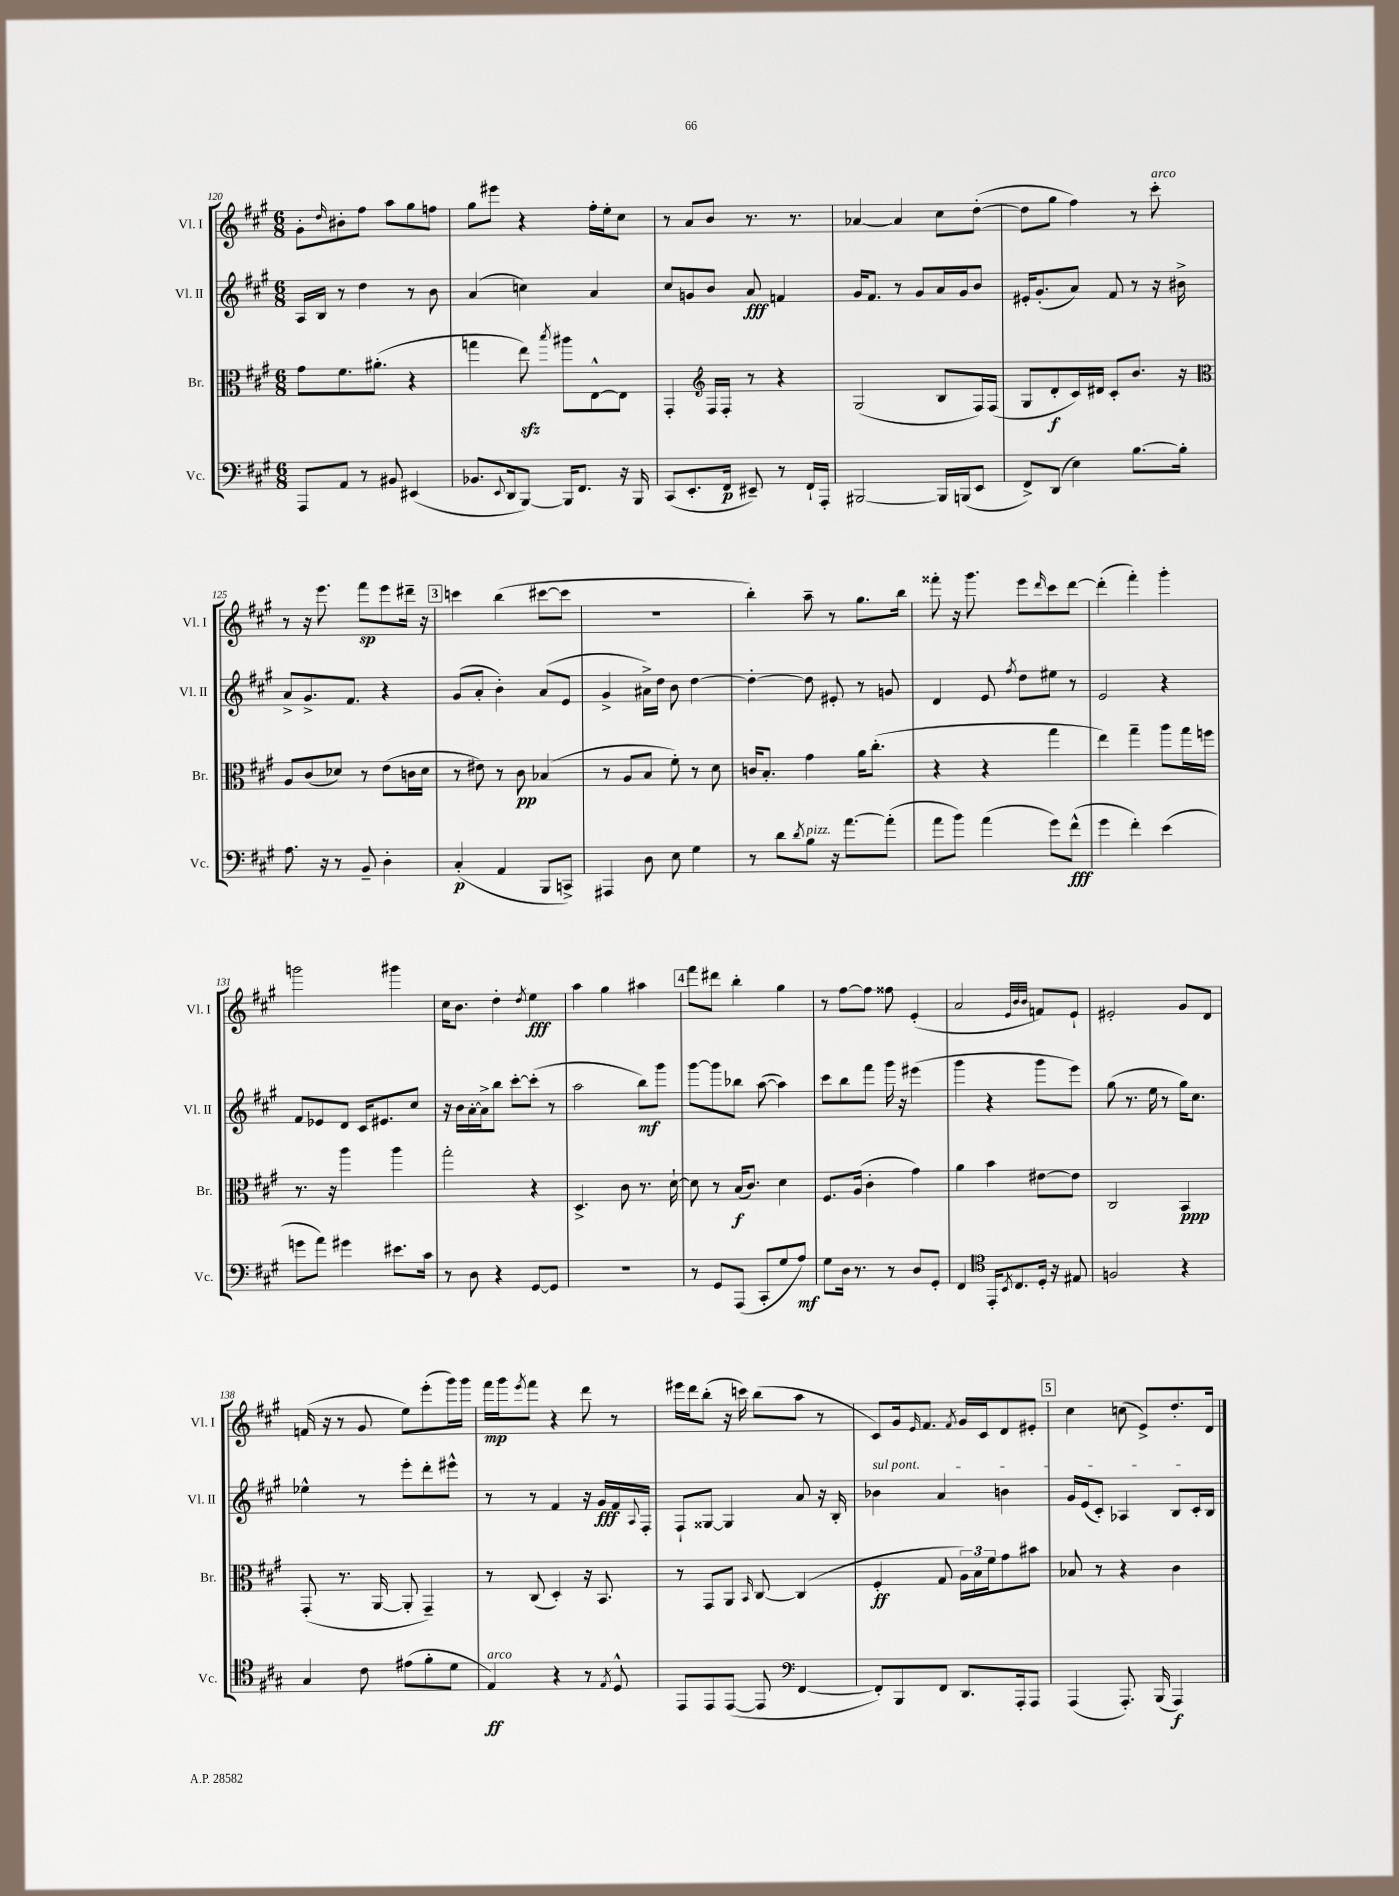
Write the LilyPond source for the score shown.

<<
\new StaffGroup <<
\new Staff = "s0" \with { instrumentName = "Vl. I" shortInstrumentName = "Vl. I" } {
    \clef treble \key a \major \numericTimeSignature \time 6/8
    gis'8-. \grace { d''16 } bis'8-. fis''8 a''8 gis''8 f''8 |
    gis''8 eis'''8 r4 fis''16-. e''16-. cis''8 |
    r8 a'8 b'8 r8. r8. |
    aes'4~ aes'4 cis''8 d''8~-.( |
    d''8 gis''8 fis''4) r8 cis'''8-.^\markup { \italic "arco" } |
    r8 r16 e'''8. fis'''8\sp e'''8 dis'''16-- r16 |
    \mark \markup { \box "3" } c'''4 b''4( cis'''8~ cis'''8 |
    R2. |
    b''4-.) a''8-- r8 gis''8. b''16 |
    fisis'''8-. r16 gis'''8. e'''8 \grace { d'''16 } cis'''8 d'''8~ |
    d'''4-.( fis'''4-.) gis'''4-. |
    g'''2 gis'''4 |
    cis''16 b'8. d''4-. \acciaccatura { d''8 } e''4\fff |
    a''4 gis''4 ais''4 |
    \mark \markup { \box "4" } fis'''8 dis'''8 b''4-. gis''4 |
    r8 fis''8~ fis''8 fisis''8 e'4-.( |
    a'2 \grace { e'32 b'32 b'32 } f'8) e'8-! |
    eis'2-. gis'8 d'8 |
    f'16( r16 r8 gis'8 e''8) e'''8-.( gis'''16) gis'''16 |
    fis'''16\mp gis'''16 \acciaccatura { e'''8 } fis'''8 r4 d'''8 r8 |
    eis'''16 d'''16 b''8-.( r16 c'''16) b''8( a''8 r8 |
    cis'8) gis'16 \grace { e'16 } fis'8. \acciaccatura { fis'8 } gis'16 cis'16 d'8 eis'8-. |
    \mark \markup { \box "5" } cis''4 c''8( e'8->) d''8.-. d'16 \bar "|." |
}
\new Staff = "s1" \with { instrumentName = "Vl. II" shortInstrumentName = "Vl. II" } {
    \clef treble \key a \major \numericTimeSignature \time 6/8
    a16 b16 r8 d''4 r8 b'8 |
    a'4( c''4) a'4 |
    cis''8 g'8 b'8 a'8\fff f'4 |
    gis'16 fis'8. r8 gis'8 a'16 gis'16 b'8 |
    eis'16-. gis'8.-.( a'8) fis'8 r8 r16 bis'16-> |
    a'8-> gis'8.-> fis'8. r4 |
    \mark \markup { \box "3" } gis'8( a'8-. b'4-.) a'8( e'8 |
    gis'4-> ais'16->) d''16 b'8 d''4~ |
    d''4~-. d''8 eis'8-. r8 g'8 |
    d'4 e'8 \acciaccatura { fis''8 } d''8 eis''8 r8 |
    e'2 r4 |
    fis'8 ees'8 d'8 cis'16 eis'8. cis''8 |
    r16 b'16 a'16~-. a'16-> b''8 cis'''8~-. cis'''8-.( r8 |
    a''2 b''8\mf) gis'''8 |
    \mark \markup { \box "4" } gis'''8~ gis'''8 bes''8 a''8~( a''4) |
    cis'''8 b''8 fis'''8 gis'''16 r16 eis'''4( |
    gis'''4 r4 gis'''8 e'''8) |
    gis''8( r8. e''16 r8 gis''16) cis''8. |
    ees''4-^ r8 e'''8-. d'''8-. eis'''8-^ |
    r8 r8 fis'4 r16 gis'16\fff fis'16 \appoggiatura { a8 } fis16-. |
    fis8-! gisis8~ gisis4 a'8 r16 b16-. |
    \once \override TextSpanner.bound-details.left.text = \markup { \italic "sul pont." } bes'4\startTextSpan a'4 b'4 |
    \mark \markup { \box "5" } gis'16 e'16( cis'8-.) aes4 b8 cis'16-. b16\stopTextSpan \bar "|." |
}
\new Staff = "s2" \with { instrumentName = "Br." shortInstrumentName = "Br." } {
    \clef alto \key a \major \numericTimeSignature \time 6/8
    gis'8 fis'8. ais'8.-.( r4 |
    g''4 e''8\sfz) \acciaccatura { b''8 } ais''8 e8~-^ e8 |
    gis,4-. \clef treble fis16 fis16-. r8 r4 |
    gis2( b8 fis16) fis16( |
    gis8 d'8-.\f cis'16) dis'16 cis'8-. b'8. r16 |
    \clef alto a8 cis'8( des'8) r8 e'8( c'16 des'16 |
    \mark \markup { \box "3" } r8 eis'8) r8 cis'8\pp bes4( |
    r8 a8 b8 fis'8-.) r8 d'8 |
    c'16 b8.-. gis'4 a'16 cis''8.-.( |
    r4 r4 gis''4 |
    e''4) gis''4-- a''8 gis''16 f''16 |
    r8. r16 a''4 a''4 |
    gis''2-. r4 |
    d4.-> cis'8 r8. d'16~-! |
    \mark \markup { \box "4" } d'8 r8 b16\f( cis'8.) d'4 |
    fis8. a16( cis'4-. gis'4) |
    a'4 b'4 eis'8~ eis'8 |
    cis2 b,4\ppp |
    gis,8-.( r8. a,16~ a,8-. gis,4--) |
    r8 cis8( d4-.) r16 b,8. |
    r8 gis,8 a,8 \grace { b,16 } cis8~ cis4( |
    fis4-.\ff gis8 \tuplet 3/2 { a16) b16 fis'16 } gis'8 bis'8 |
    \mark \markup { \box "5" } bes8 r8 r4 cis'4 \bar "|." |
}
\new Staff = "s3" \with { instrumentName = "Vc." shortInstrumentName = "Vc." } {
    \clef bass \key a \major \numericTimeSignature \time 6/8
    a,,8 a,8 r8 bis,8 eis,4( |
    bes,8. \appoggiatura { e,8 } d,16 b,,8~) b,,16 fis,8. r16 b,,16 |
    cis,8( e,8.-. fis,16\p eis,8--) r8 fis,16-! a,,16-. |
    bis,,2~ bis,,16 b,,16( e,8 |
    fis,8->) d,8( e4) b8.~ b16-. |
    a8. r16 r8 b,8-- d4-. |
    \mark \markup { \box "3" } cis4-.\p( a,4 b,,8 c,8->) |
    ais,,4 d8 e8 gis4 |
    r8 d'8 \acciaccatura { d'8 } b8^\markup { \italic "pizz." } r16 a'8.~ a'8-.( |
    a'8 b'8) a'4( gis'8) fis'8-^\fff( |
    gis'4 fis'4-.) e'4( |
    g'8 a'8) gis'4 eis'8. cis'16 |
    r8 d8 r4 gis,8~ gis,8 |
    R2. |
    \mark \markup { \box "4" } r8 gis,8 a,,8( cis,8-. gis8 a8\mf) |
    gis8 d16 r8. r8 d8 gis,8-. |
    fis,4 \clef tenor e,16-. \acciaccatura { b,8 } cis8. d16-. r16 eis8 |
    f2 r4 |
    gis4 cis'8 eis'8( fis'8-. d'8 |
    e4\ff^\markup { \italic "arco" }) r4 r8 \acciaccatura { e8 } d8-^ |
    e,8 e,8 e,8~( e,8 \clef bass fis,4~ |
    fis,8-.) b,,8 fis,8 d,8. a,,16-. a,,8 |
    \mark \markup { \box "5" } a,,4( a,,8.-.) b,,16( a,,4\f) \bar "|." |
}
>>
>>
\layout { \context { \Score currentBarNumber = #120 } }
